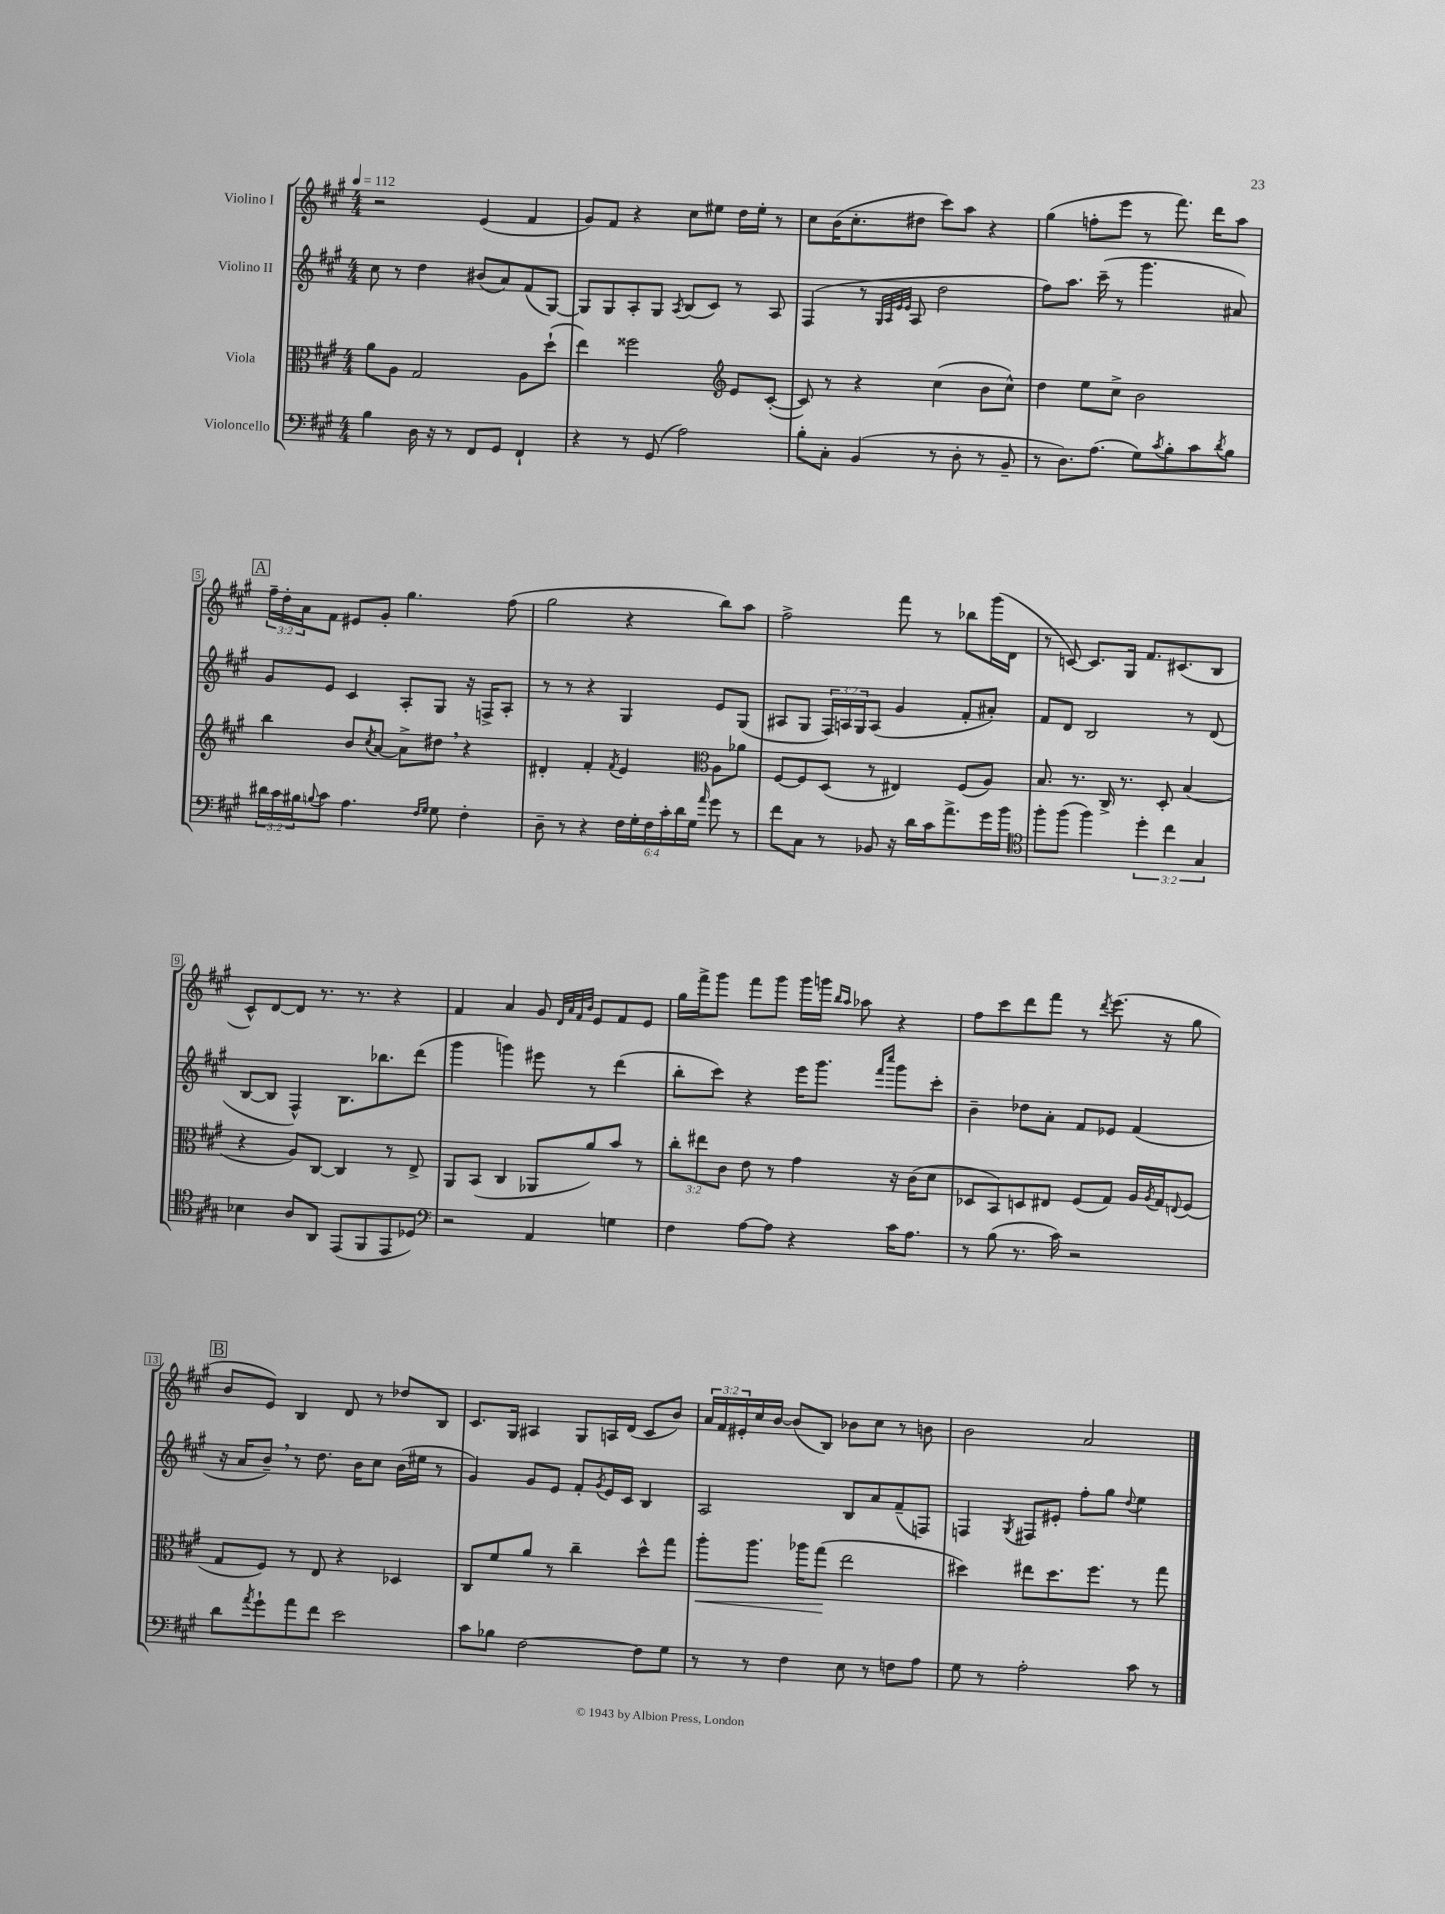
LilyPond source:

<<
\new StaffGroup <<
\new Staff = "s0" \with { instrumentName = "Violino I" } {
    \clef treble \key a \major \numericTimeSignature \time 4/4 \override Staff.TupletNumber.text = #tuplet-number::calc-fraction-text \tempo 4 = 112
    r2 e'4( fis'4 |
    gis'8) fis'8 r4 cis''8 eis''8 d''16 eis''16-. r8 |
    cis''8 b'16( cis''8.-. dis''8 cis'''8) a''8 r4 |
    gis''4( f''8-. e'''8 r8 fis'''8.) d'''16 a''8 |
    \mark \markup { \box "A" } \tuplet 3/2 { fis''16-- d''16-. a'16 } fis'8 eis'8 gis'8-. gis''4. fis''8( |
    gis''2 r4 b''8) a''8 |
    fis''2-> fis'''8 r8 bes''8 gis'''16( d'16 |
    r8 c'8~) c'8. gis16 fis'8. cis'8.( b8 |
    cis'8-^) d'8~ d'8 r8. r8. r4 |
    fis'4 a'4 gis'8 \grace { d'32 a'32 fis'32 b'32 } e'8 fis'8 e'8 |
    gis''16 fis'''16-> gis'''8 fis'''8 gis'''8 gis'''16 g'''16 \grace { b''16 a''16 } aes''8 r4 |
    fis''8 cis'''8 d'''8 fis'''8 r8 \acciaccatura { d'''8 } e'''8.( r16 gis''8 |
    \mark \markup { \box "B" } b'8 e'8) b4 d'8 r8 des''8 b8 |
    cis'8. gis16 ais4 gis8 a16 d'16( cis'8 b'8) |
    \tuplet 3/2 { a'16 fis'16 eis'16-. } cis''16 b'16~ b'8( b8) bes'8 cis''8 r8 b'8 |
    b'2 a'2 \bar "|." |
}
\new Staff = "s1" \with { instrumentName = "Violino II" } {
    \clef treble \key a \major \numericTimeSignature \time 4/4 \override Staff.TupletNumber.text = #tuplet-number::calc-fraction-text
    cis''8 r8 d''4 bis'8( a'8) fis'8( gis8~) |
    gis8 gis8 a8-. gis8 \acciaccatura { a8 } b8( cis'8) r8 a8 |
    fis4( r8 \grace { gis32 a32 e'32 e'32 } a8 d''2 |
    fis''8) a''8. cis'''16--( r8 gis'''4. ais'8) |
    \mark \markup { \box "A" } gis'8 e'8 cis'4 a8-. gis8 r16 f16-> a8-. |
    r8 r8 r4 gis4 e'8 gis8( |
    ais8 gis8 \tuplet 3/2 { fis16) a16 gis16 } a8( gis'4 fis'8-. ais'8-.) |
    fis'8 d'8 b2 r8 d'8( |
    b8~ b8 fis4-^) b8. bes''8. d'''8( |
    gis'''4 g'''4) eis'''8 r8 d'''4( |
    b''8-. cis'''8) r4 e'''16 gis'''8. \grace { fis'''16 cis''''16 } gis'''8 cis'''8-. |
    b'4-- des''8 a'8-. fis'8 ees'8 fis'4( |
    \mark \markup { \box "B" } r16 a'16 b'8--) \breathe r8 d''8. b'16 cis''8 b'16( eis''16 r8 |
    gis'4) gis'8 e'8 fis'8-. \acciaccatura { gis'8 } e'16 cis'16 b4 |
    a2 b8 a'8 fis'8--( f8) |
    f4 \acciaccatura { gis8 } fis8 eis'8-. fis''8-. gis''8 \appoggiatura { d''8 } e''4 \bar "|." |
}
\new Staff = "s2" \with { instrumentName = "Viola" } {
    \clef alto \key a \major \numericTimeSignature \time 4/4 \override Staff.TupletNumber.text = #tuplet-number::calc-fraction-text
    a'8 a8 gis2 a8 d''8-!( |
    e''4) fisis''2 \clef treble e'8 cis'8~-.( |
    cis'8) r8 r4 cis''4( b'8 cis''8-^) |
    d''4 e''8 cis''8-> b'2 |
    \mark \markup { \box "A" } b''4 b'8 \acciaccatura { cis''8 } a'8~ a'8-> dis''8 \breathe r4 |
    dis'4-. fis'4-. \acciaccatura { fis'8 } e'4 \clef alto a8 aes'8 |
    fis8~ fis8 d8( r8 eis4) fis8( a8) |
    b8. r8. cis16-> r8. d8-. b4( |
    r4 a8) cis8~ cis4 r8 e8-> |
    a,8 b,8( cis4 aes,8 a'8) b'8 r8 |
    \tuplet 3/2 { cis''8-. eis''8 cis'8 } e'8 r8 gis'4 r16 cis'16( d'8 |
    des8 b,8) d8 eis8 fis8( gis8) a16 \acciaccatura { a8 } gis16 \appoggiatura { e8 } fis8( |
    \mark \markup { \box "B" } gis8 fis8) r8 e8 r4 des4 |
    cis8 fis'8 a'8 r8 cis''4-- d''8-^ gis''8 |
    a''8-.\< a''8. aes''16 gis''8\!( e''2 |
    dis''4) eis''8 dis''8. fis''8. r8 gis''8 \bar "|." |
}
\new Staff = "s3" \with { instrumentName = "Violoncello" } {
    \clef bass \key a \major \numericTimeSignature \time 4/4 \override Staff.TupletNumber.text = #tuplet-number::calc-fraction-text
    b4 d16 r16 r8 fis,8 gis,8 fis,4-! |
    r4 r8 gis,8( a2) |
    b8-. cis8-. b,4( r8 d8-. r8 b,8-- |
    r8 d8.) a8.( gis8) \acciaccatura { cis'8 } b8-. cis'8 \acciaccatura { d'8 } b8 |
    \mark \markup { \box "A" } \tuplet 3/2 { dis'16 cis'16 bis16 } \appoggiatura { b8 } cis'8 a4. \grace { fis16 gis16 } gis8 fis4-. |
    d8-- r8 r4 \tuplet 6/4 { fis16 gis16-. fis16 cis'16-. d'16 gis16 } \grace { a'16 } gis'8 r8 |
    fis'8 cis8 r8 bes,8 r16 d'16 cis'16 a'8.-> gis'16 b'16 |
    \clef tenor fis''8-. fis''8( fis''4) \tuplet 3/2 { d''4-. cis''4 gis4 } |
    bes4 a8 a,8 e,8( fis,8 e,8 des8) |
    \clef bass r2 a,4 g4 |
    fis4 a8~ a8 r4 cis'16 a8. |
    r8 b8( r8. cis'16) r2 |
    \mark \markup { \box "B" } d'8 \acciaccatura { a'8 } gis'8-! a'8 fis'8 e'2 |
    cis'8 bes8 fis2~ fis8 gis8 |
    r8 r8 fis4 e8 r8 f8 a8 |
    gis8 r8 a2-. cis'8 r8 \bar "|." |
}
>>
>>
\layout { \context { \Score \override BarNumber.stencil = #(make-stencil-boxer 0.1 0.3 ly:text-interface::print) } }
